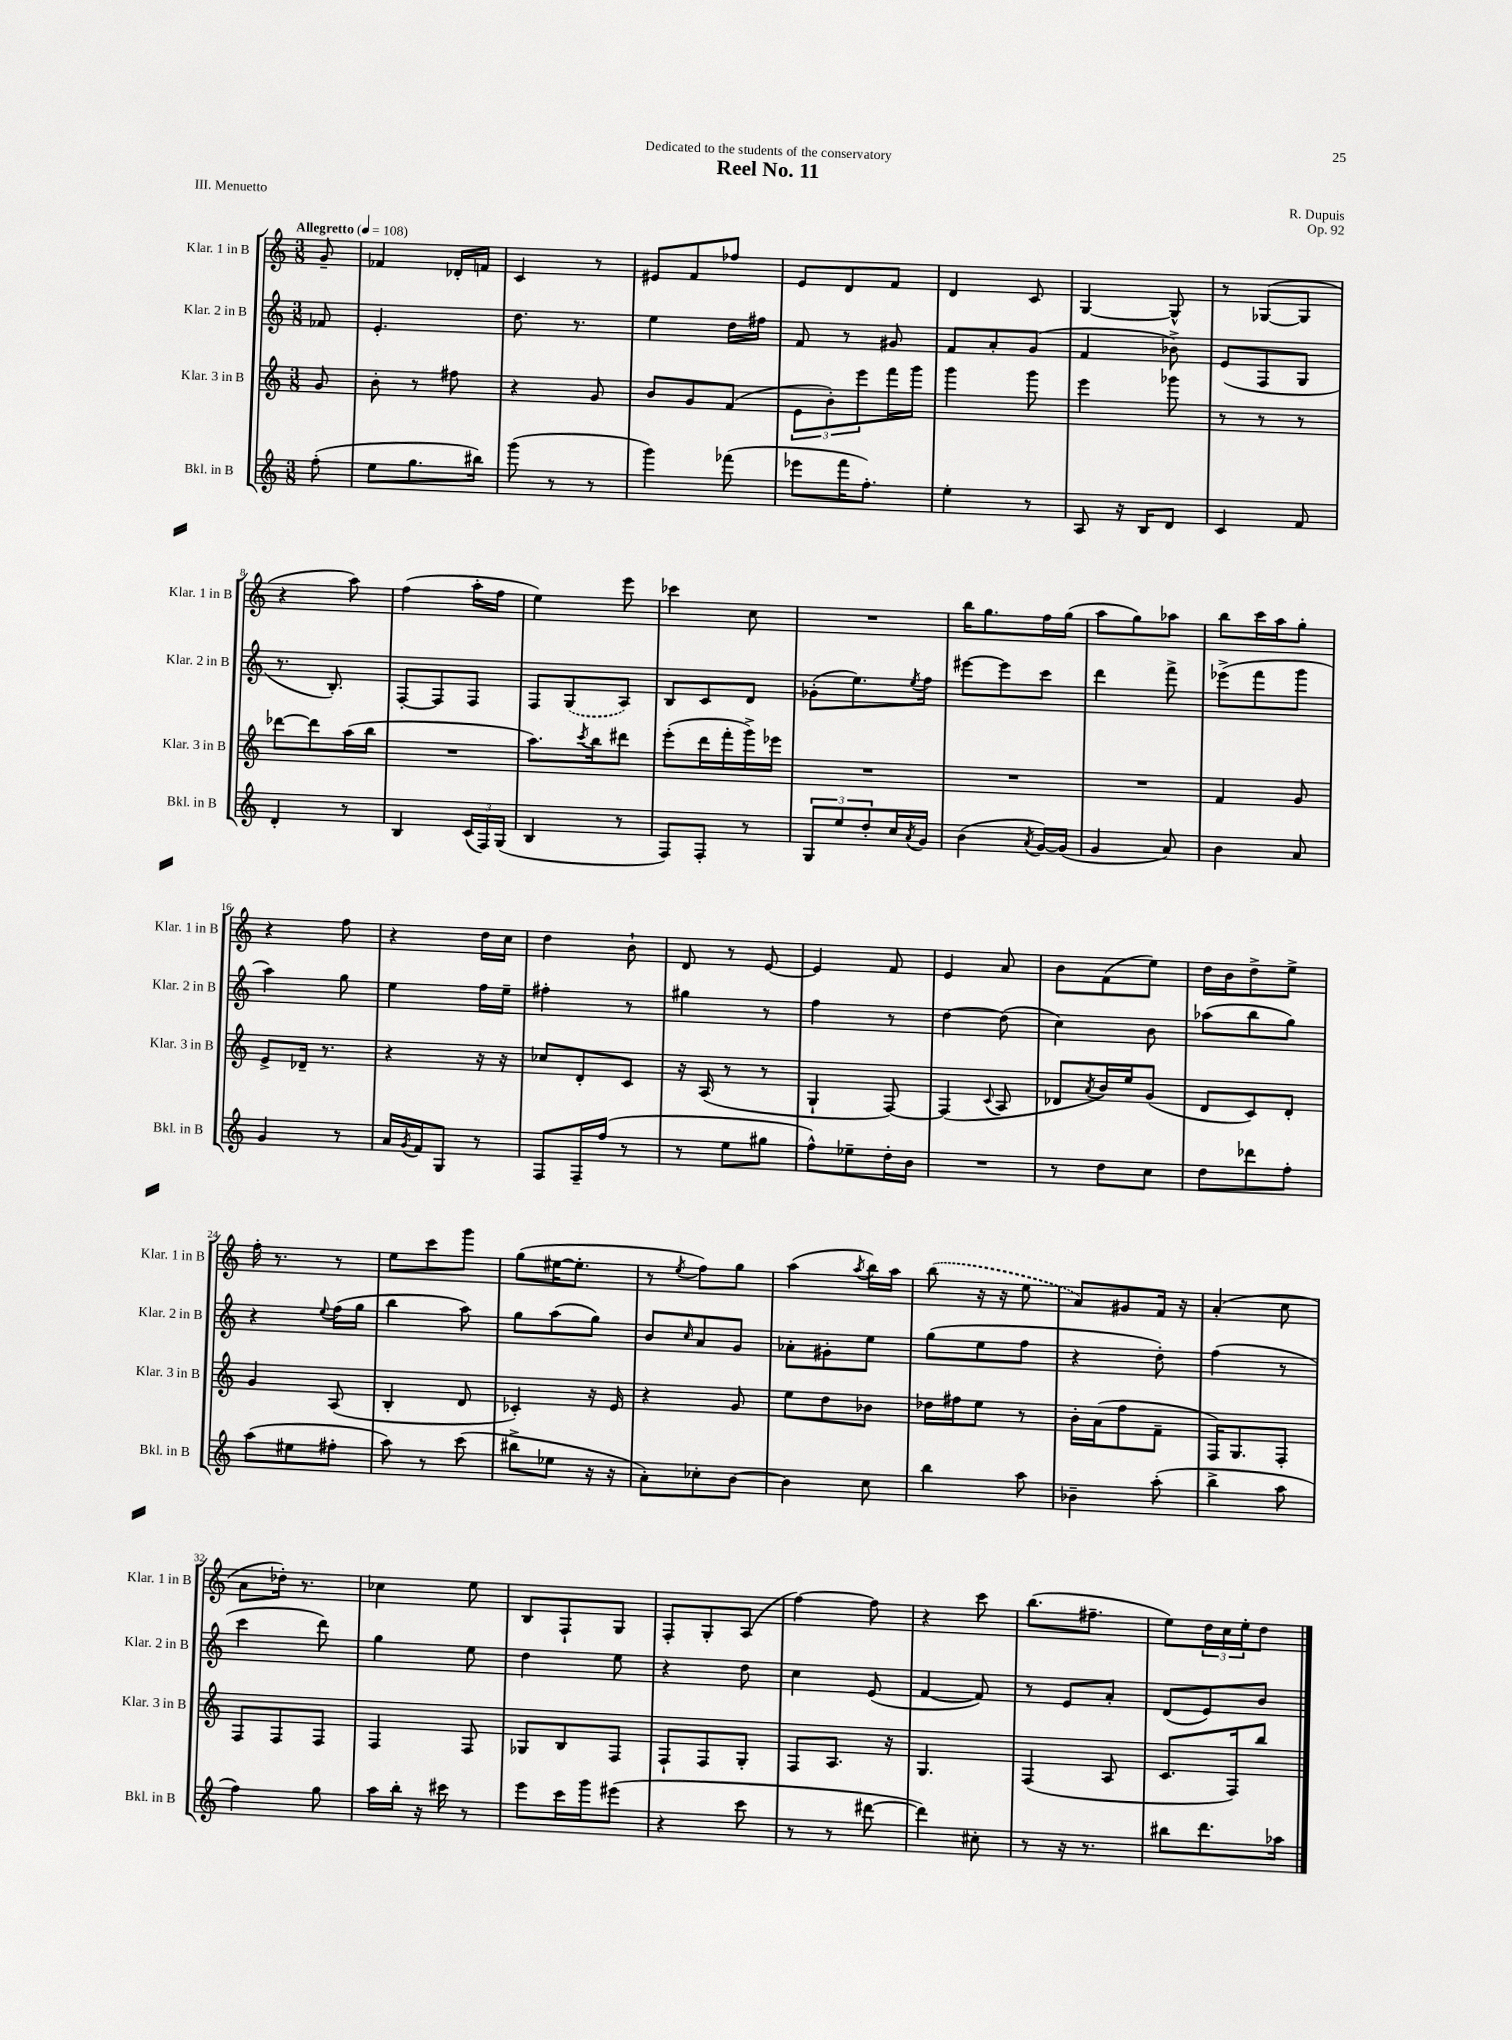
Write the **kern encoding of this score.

**kern	**kern	**kern	**kern
*part4	*part3	*part2	*part1
*staff4	*staff3	*staff2	*staff1
*I"Bkl. in B	*I"Klar. 3 in B	*I"Klar. 2 in B	*I"Klar. 1 in B
*I'Bkl. in B	*I'Klar. 3 in B	*I'Klar. 2 in B	*I'Klar. 1 in B
*clefG2	*clefG2	*clefG2	*clefG2
*k[]	*k[]	*k[]	*k[]
*M3/8	*M3/8	*M3/8	*M3/8
*MM108	*MM108	*MM108	*MM108
=	=	=	=
!	!	!	!LO:TX:a:B:t=Allegretto
(8ff'\	8g/	8f-X/	8g~/
=1	=1	=1	=1
8ee\L	8b'\	4.e'/	4f-X/
8.gg\	8r	.	.
.	8ff#X\	.	16d-X'/LL
16bb#X\Jk)	.	.	16fn/JJ
=2	=2	=2	=2
(8ggg\	4r	8.dd\	4c/
8r	.	.	.
.	.	8.r	.
8r	8g/	.	8r
=3	=3	=3	=3
4ggg\)	8b/L	4ee\	8e#X/L
.	8g/	.	8f/
(8fff-X\	(8f/J	16dd\LL	8ff-X/J
.	.	16ff#X\JJ	.
=4	=4	=4	=4
8eee-X\L	12e\L	8f/	8e/L
.	12b'\)	.	.
16fff\K	.	8r	8d/
.	12eee\	.	.
8.ff'\J)	.	.	.
.	16fff\L	8g#X/	8f/J
.	16ggg\JJ	.	.
=5	=5	=5	=5
4ee'\	4ggg\	8f/L	4d/
.	.	8a'/	.
8r	8ggg\	(8g/J	8c/
=6	=6	=6	=6
8A/	4eee\	4f/	[4G/
16r	.	.	.
16B/KL	.	.	.
8d/J	8ggg-X\	8b-X^\)	8G^^/]
=7	=7	=7	=7
4c/	8r	(8e/L	8r
.	8r	8F/	([8G-X/L
8f/	8r	8G/J	8G-/J]
!!LO:LB:g=z
=8	=8	=8	=8
4d'/	[8ddd-X\L	8.r	4r
.	8ddd-\]	.	.
.	.	8.B'/)	.
8r	(16aa\L	.	8aa\)
.	16bb\JJ	.	.
=9	=9	=9	=9
4B/	4.r	[8F'/L	(4ff\
.	.	8F/]	.
(24c/LL	.	8F/J	16aa'\LL
24F/)	.	.	.
.	.	.	16ff\JJ
(24G/JJ	.	.	.
=10	=10	=10	=10
4B/	8.aa\L)	8F/L	4ee\)
.	.	(8G/	.
.	8qccc/	.	.
.	16bb\k	.	.
8r	8ddd#X\J	8A/J)	8eee\
=11	=11	=11	=11
8F/L)	(8eee'\L	8B/L	4ccc-X\
8F'/J	16ddd\L	8c/	.
.	16fff'\	.	.
8r	16ggg^\)	8d/J	8cc\
.	16eee-X\JJ	.	.
=12	=12	=12	=12
12G/L	4.r	(8g-X'\L	4.r
12ee/	.	.	.
.	.	8.ee\)	.
12dd'/	.	.	.
16cc/L	.	.	.
8qa/	.	8qee/	.
16g/JJ	.	16ff\Jk	.
=13	=13	=13	=13
(4b\	4.r	[8eee#X\L	16bb\KL
.	.	.	8.gg\
.	.	8eee#\]	.
8qa/	.	.	.
[16g/LL)	.	8ccc\J	16ff\L
(16g/JJ]	.	.	(16gg\JJ
=14	=14	=14	=14
4g/	4.r	4ddd\	8aa\L
.	.	.	8gg\)
8a/)	.	8fff^\	8aa-X\J
=15	=15	=15	=15
4b\	4f/	(8eee-X^\L	8bb\L
.	.	8fff\	16ccc\L
.	.	.	16aa\J
8a/	8g/	8ggg\J	8gg'\J
!!LO:LB:g=z
=16	=16	=16	=16
4g/	8e^/L	4aa\)	4r
.	16d-X~/Jk	.	.
.	8.r	.	.
8r	.	8gg\	8ff\
=17	=17	=17	=17
16a/LL	4r	4ee\	4r
8qg/	.	.	.
16f/J	.	.	.
8G/J	.	.	.
8r	16r	16ff\LL	16dd\LL
.	16r	16ee~\JJ	16cc\JJ
=18	=18	=18	=18
8F/L	8cc-X/L	4ff#X'\	4dd\
16F~/L	8d'/	.	.
(16ff/JJ	.	.	.
8r	8c/J	8r	8b`\
=19	=19	=19	=19
8r	16r	4gg#X\	8d/
.	(16A/	.	.
8ee\L	8r	.	8r
8gg#X\J	8r	8r	[8e/
=20	=20	=20	=20
8ff^^\L)	4G`/	4ff\	4e/]
8ee-X~\	.	.	.
16dd'\L	[8F/)	8r	8f/
16b\JJ	.	.	.
=21	=21	=21	=21
4.r	(4F/]	[4dd\	4e/
.	8qqc/	.	.
.	8A/	(8dd\]	8a/
=22	=22	=22	=22
8r	8d-X/L	4cc\)	8b\L
.	8qa/	.	.
8dd\L	16b/L)	.	(8f\
.	16ee/J	.	.
8cc\J	(8g/J	8b\	8ee\J)
=23	=23	=23	=23
8dd\L	8d/L	(8aa-X\L	16dd\LL
.	.	.	16b\J
8ddd-X\	8c/)	8bb\	8dd^\
8ff'\J	8d'/J	8gg\J)	8ee^\J
!!LO:LB:g=z
=24	=24	=24	=24
(8aa\L	4g/	4r	16ff'\
.	.	.	8.r
8ee#X\	.	.	.
.	.	8qqee/	.
8ff#X'\J	(8A/	(16ff\LL	8r
.	.	16gg\JJ	.
=25	=25	=25	=25
8aa\)	4B'/	4bb\	8ee\L
8r	.	.	8ccc\
(8ccc\	8d/	8aa\)	8ggg\J
=26	=26	=26	=26
8bb#X^\L	4c-X'/)	8gg\L	(8gg\L
8ee-X\J	.	(8aa\	[16ee#X\K
.	.	.	8.ee#'\J]
16r	16r	8gg\J)	.
16r	16e/	.	.
=27	=27	=27	=27
8a'\L)	4r	8b/L	8r
.	.	16qqcc/	8qee/
8cc-X'\	.	8a/	8ff\L)
[8b\J	8g/	8g/J	8gg\J
=28	=28	=28	=28
4b\]	8ee\L	8a-X'\L	(4aa\
.	8dd\	8g#X'\	.
.	.	.	8qaa/
8cc\	8b-X\J	8ee\J	16bb\LL)
.	.	.	16aa\JJ
=29	=29	=29	=29
4bb\	16dd-X\LL	(8gg\L	(8bb\
.	16ff#X\J	.	.
.	8ee\J	8ee\	16r
.	.	.	16r
8aa\	8r	8ff\J	8ee\
=30	=30	=30	=30
4b-X~\	16b'\LL	4r	8a/L)
.	(16a\J	.	.
.	8ff\	.	8g#X/
(8aa'\	8f~\J	8dd'\)	16f/Jk
.	.	.	16r
=31	=31	=31	=31
4bb^\	16F/KL)	(4ff\	(4a'/
.	8.G/	.	.
8aa\	8F'/J	8r	8cc\
!!LO:LB:g=z
=32	=32	=32	=32
4ff\)	8F/L	4ccc\	8a\L
.	8F/	.	16dd-X'\Jk)
.	.	.	8.r
8gg\	8F/J	8ddd\)	.
=33	=33	=33	=33
16aa\LL	4F/	4gg\	4cc-X\
16bb'\JJ	.	.	.
16r	.	.	.
16ccc#X\	.	.	.
8r	8F/	8ee\	8ee\
=34	=34	=34	=34
8eee\L	8G-X/L	4dd\	8B/L
16ccc\L	8B/	.	8F`/
16ggg\J	.	.	.
(8eee#X\J	8F/J	8ee\	8G/J
=35	=35	=35	=35
4r	8F`/L	4r	8F'/L
.	8F/	.	8G'/
8ccc\	8G'/J	8dd\	(8A/J
=36	=36	=36	=36
8r	8F/L	4cc\	[4ff\)
8r	8.A/J	.	.
[8ddd#X\	.	(8e/	8ff\]
.	16r	.	.
=37	=37	=37	=37
4ddd#\])	4.G/	[4f/	4r
8cc#X'\	.	8f/])	8ccc\
=38	=38	=38	=38
8r	(4F/	8r	(8.bb\L
16r	.	8e/L	.
8.r	.	.	8.ff#X~\J
.	8A/	8a'/J	.
=39	=39	=39	=39
8bb#X\L	8.c/L	(8d/L	8ee\L)
8.ddd\	.	8e/)	24dd\L
.	.	.	24cc\
.	16F/k)	.	.
.	.	.	24ee'\J
.	8bb/J	8b/J	8dd\J
16aa-X\Jk	.	.	.
==	==	==	==
*-	*-	*-	*-
